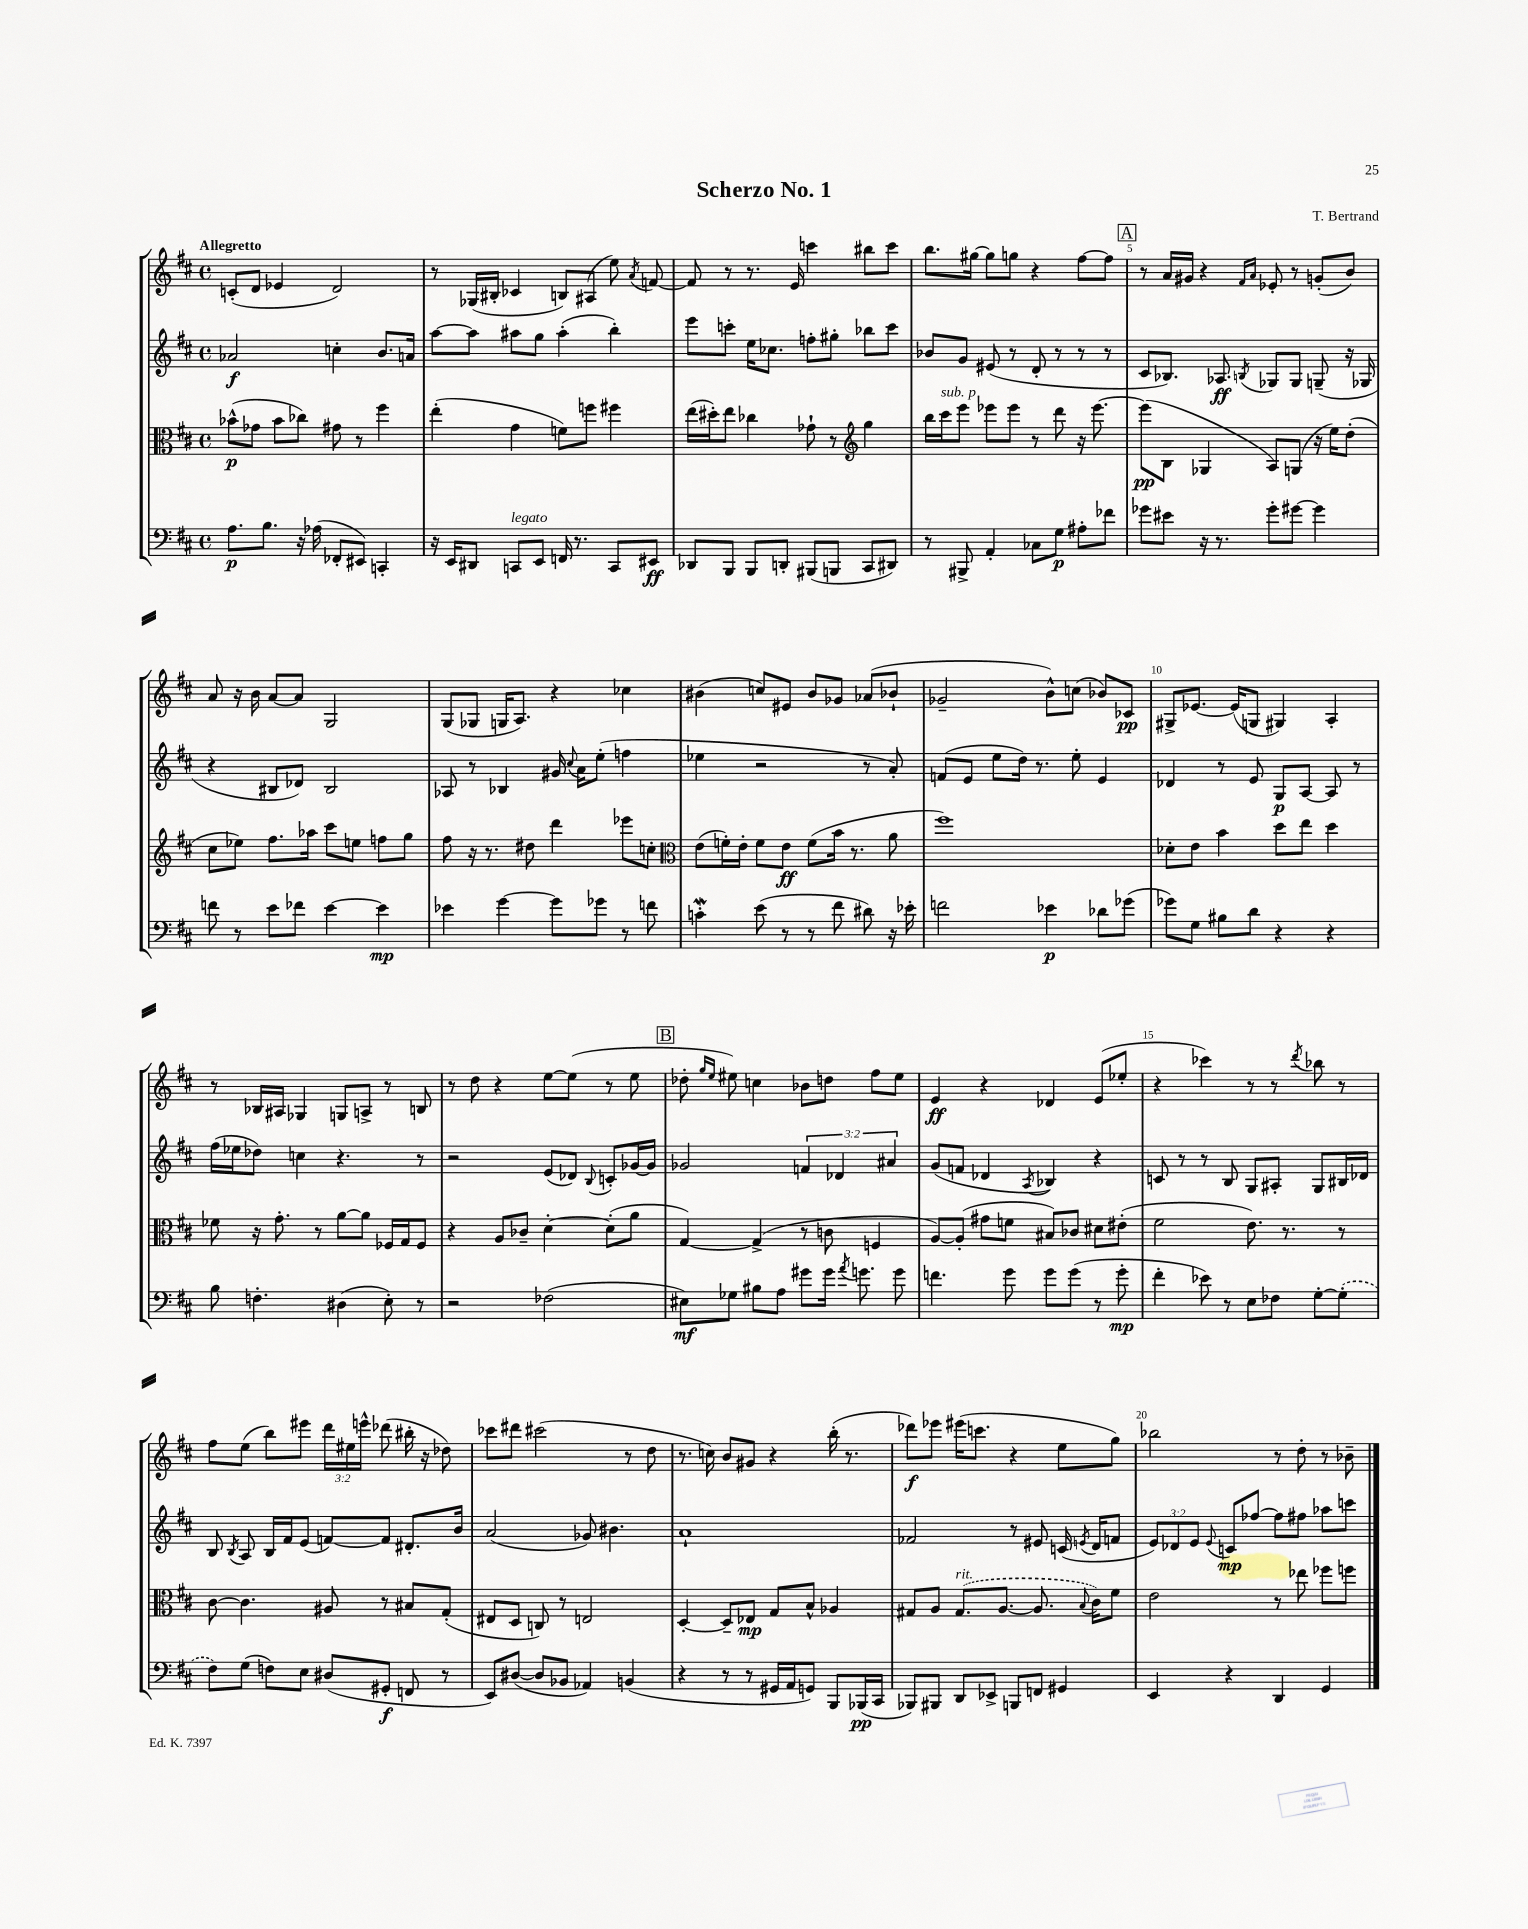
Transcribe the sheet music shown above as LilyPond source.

\header { title = "Scherzo No. 1" composer = "T. Bertrand" }
<<
\new StaffGroup <<
\new Staff = "s0" {
    \clef treble \key d \major \defaultTimeSignature \time 4/4 \override Staff.TupletNumber.text = #tuplet-number::calc-fraction-text \tempo "Allegretto"
    \autoBeamOff c'8[-.( d'8] ees'4 d'2) |
    r8 ges16[( bis16]-. ces'4 b8[) ais8]( e''8) \acciaccatura { a'8 } f'8~ |
    f'8 r8 r8. e'16 c'''4 bis''8[ c'''8] |
    b''8.[ gis''16]~ gis''8[ g''8] r4 fis''8[~ fis''8] |
    \mark \markup { \box "A" } r8 a'16[ gis'16] r4 \grace { fis'16[ a'16] } ees'8-. r8 g'8[-.( b'8]) |
    a'8 r16 b'16 a'8[~ a'8] g2 |
    g8[( ges8] g16[ a8.]) r4 ces''4 |
    bis'4( c''8[) eis'8] bis'8[ ges'8] aes'8[( bes'8]-! |
    ges'2-- b'8[-^) c''8]( bes'8[) ces'8]\pp |
    gis8[-> ees'8.]~ ees'16[( g8] gis4) a4-. |
    r8 bes16[ ais16] ges4 g8[ a8]-> r8 b8 |
    r8 d''8 r4 e''8[~ e''8]( r8 e''8 |
    \mark \markup { \box "B" } des''8-. \grace { g''16[ e''16] } eis''8) c''4 bes'8[ d''8] fis''8[ eis''8] |
    e'4\ff r4 des'4 e'8[( ees''8]-. |
    r4 ces'''4) r8 r8 \acciaccatura { d'''8 } bes''8 r8 |
    fis''8[ e''8]( b''8[) eis'''8] \tuplet 3/2 { d'''16[ eis''16 e'''16]-^ } des'''8( bis''16-. r16 des''8) |
    ces'''8[ dis'''8] cis'''2( r8 d''8 |
    r8. c''16) b'8[ gis'8] r4 b''16-.( r8. |
    des'''8[\f) ees'''8] eis'''16[( c'''8.] r4 e''8[ g''8]) |
    bes''2 r8 d''8-. r8 bes'8-- \bar "|." |
}
\new Staff = "s1" {
    \clef treble \key d \major \defaultTimeSignature \time 4/4 \override Staff.TupletNumber.text = #tuplet-number::calc-fraction-text
    \autoBeamOff aes'2\f c''4-. b'8.[ a'16] |
    a''8[~ a''8] ais''8[ g''8] ais''4-.( b''4-.) |
    e'''8[ c'''8]-. e''16[ ces''8.] f''8[-. gis''8]-. bes''8[ c'''8] |
    bes'8[ g'8] eis'8( r8 d'8-. r8 r8 r8 |
    \mark \markup { \box "A" } cis'8[ bes8.]) aes8.\ff \acciaccatura { b8 } ges8[ ges8] g8--( r16 ges16 |
    r4 bis8[ des'8]) bis2 |
    aes8 r8 bes4 gis'16 \appoggiatura { cis''8 } a'16[ e''8]-.( f''4 |
    ees''4 r2 r8 a'8-.) |
    f'8[( e'8] e''8[ d''16]) r8. e''8-. e'4 |
    des'4 r8 e'8 g8[\p a8]~ a8 r8 |
    fis''16[( ees''16 des''8]) c''4 r4. r8 |
    r2 e'8[( des'8]) \appoggiatura { b8 } c'8[-. ges'16~ ges'16] |
    \mark \markup { \box "B" } ges'2 \tuplet 3/2 { f'4 des'4 ais'4 } |
    g'8[( f'8] des'4 \acciaccatura { a8 } bes4) r4 |
    c'8 r8 r8 b8 g8[ ais8]-. g8[ bis16 des'16] |
    b8 \acciaccatura { b8 } a8 b16[ fis'16 e'8]( f'8[~) f'8] dis'8.[-. b'16] |
    a'2( ges'8) bis'4. |
    a'1-! |
    fes'2 r8 eis'8 c'16( \acciaccatura { e'8 } d'16[ f'8] |
    \tuplet 3/2 { e'8[) des'8 e'8] } \appoggiatura { e'8 } c'8[\mp fes''8]~ fes''8[ fis''8] aes''8[ c'''8] \bar "|." |
}
\new Staff = "s2" {
    \clef alto \key d \major \defaultTimeSignature \time 4/4
    \autoBeamOff bes'8[-^\p( ges'8] bes'8[ ces''8]) gis'8 r8 fis''4 |
    e''4-.( g'4 f'8[) f''8] fis''4 |
    e''16[( dis''16-.) e''8] ces''4 ges'8-! r8 \clef treble g''4 |
    b''16[ cis'''16^\markup { \italic "sub. p" } e'''8] ees'''8[ ees'''8] r8 d'''8 r16 ees'''8.~ |
    \mark \markup { \box "A" } ees'''8[\pp( b8] ges4 a8[) g8]( r16 e''16[) d''8]-.( |
    cis''8[ ees''8]) fis''8.[ aes''16] cis'''8[ e''8] f''8[ g''8] |
    fis''8 r16 r8. dis''8 d'''4 ees'''8[ c''8]-. |
    \clef alto e'8[( f'16-.) e'16]-. f'8[ e'8]\ff f'8[( b'16] r8. a'8 |
    fis''1) |
    des'8[-. e'8] b'4 d''8[ e''8] d''4 |
    fes'8 r16 g'8.-. r8 a'8[~ a'8] fes16[ g16 fes8] |
    r4 a8[ ces'8]-- d'4~-. d'8[-.( a'8] |
    \mark \markup { \box "B" } g4~) g4->( r8 c'8 f4 |
    a8[~) a8]-.( gis'8[ f'8] bis8[) ces'8] dis'8[ eis'8]-.( |
    fis'2 e'8.) r8. r8 |
    cis'8~ cis'4. ais8 r8 bis8[ g8]-.( |
    eis8[ d8] c8) r8 e2 |
    d4~-. d8[-- ees8]\mp g8[ b8]-^ aes4 |
    gis8[ a8] \once \slurDashed gis8.[^\markup { \italic "rit." }( a8.]~ a8. \appoggiatura { b8 } cis'16[) fis'8] |
    e'2 r8 ees''8 fes''8[ f''8] \bar "|." |
}
\new Staff = "s3" {
    \clef bass \key d \major \defaultTimeSignature \time 4/4
    \autoBeamOff a8.[\p b8.] r16 aes16( fes,8[-. eis,8]) c,4-. |
    r16 e,16[ dis,8] c,8[^\markup { \italic "legato" } e,8] f,16 r8. c,8[ eis,8]\ff |
    des,8[ b,,8] b,,8[ d,8]-. bis,,8[( b,,8] cis,8[ dis,8]) |
    r8 bis,,8-> a,4-. ces8[ g8]\p ais8[-. fes'8] |
    \mark \markup { \box "A" } ges'8[ eis'8] r16 r8. ges'8[-. gis'8]~ gis'4 |
    f'8 r8 e'8[ fes'8] e'4~ e'4\mp |
    ees'4 g'4~ g'8[ ges'8] r8 f'8 |
    c'4-.\mordent e'8( r8 r8 fis'8 dis'8) r16 ees'16-. |
    f'2 ees'4\p des'8[ ges'8]( |
    ges'8[) g8] bis8[ d'8] r4 r4 |
    b8 f4.-. dis4( e8-.) r8 |
    r2 fes2( |
    \mark \markup { \box "B" } eis8[\mf) ges8] bis8[ a8] gis'8[ gis'16] \acciaccatura { a'8 } g'8. g'8 |
    f'4. g'8 g'8[ g'8]( r8 g'8-.\mp |
    fis'4-. ees'8) r8 e8[ fes8] g8[~-. \once \slurDashed g8]-.( |
    fis8[) g8]( f8[) e8] dis8[( gis,8]-.\f f,8 r8 |
    e,8[) dis8]~( dis8[ bes,8] aes,4) b,4( |
    r4 r8 r8 gis,16[ a,16 g,8]) b,,8[ bes,,16\pp( cis,16] |
    bes,,8[) bis,,8] d,8[ ees,8]-> b,,8[ f,8] gis,4 |
    e,4 r4 d,4 g,4 \bar "|." |
}
>>
>>
\layout { \context { \Score \override BarNumber.break-visibility = ##(#f #t #t) barNumberVisibility = #(every-nth-bar-number-visible 5) } }
